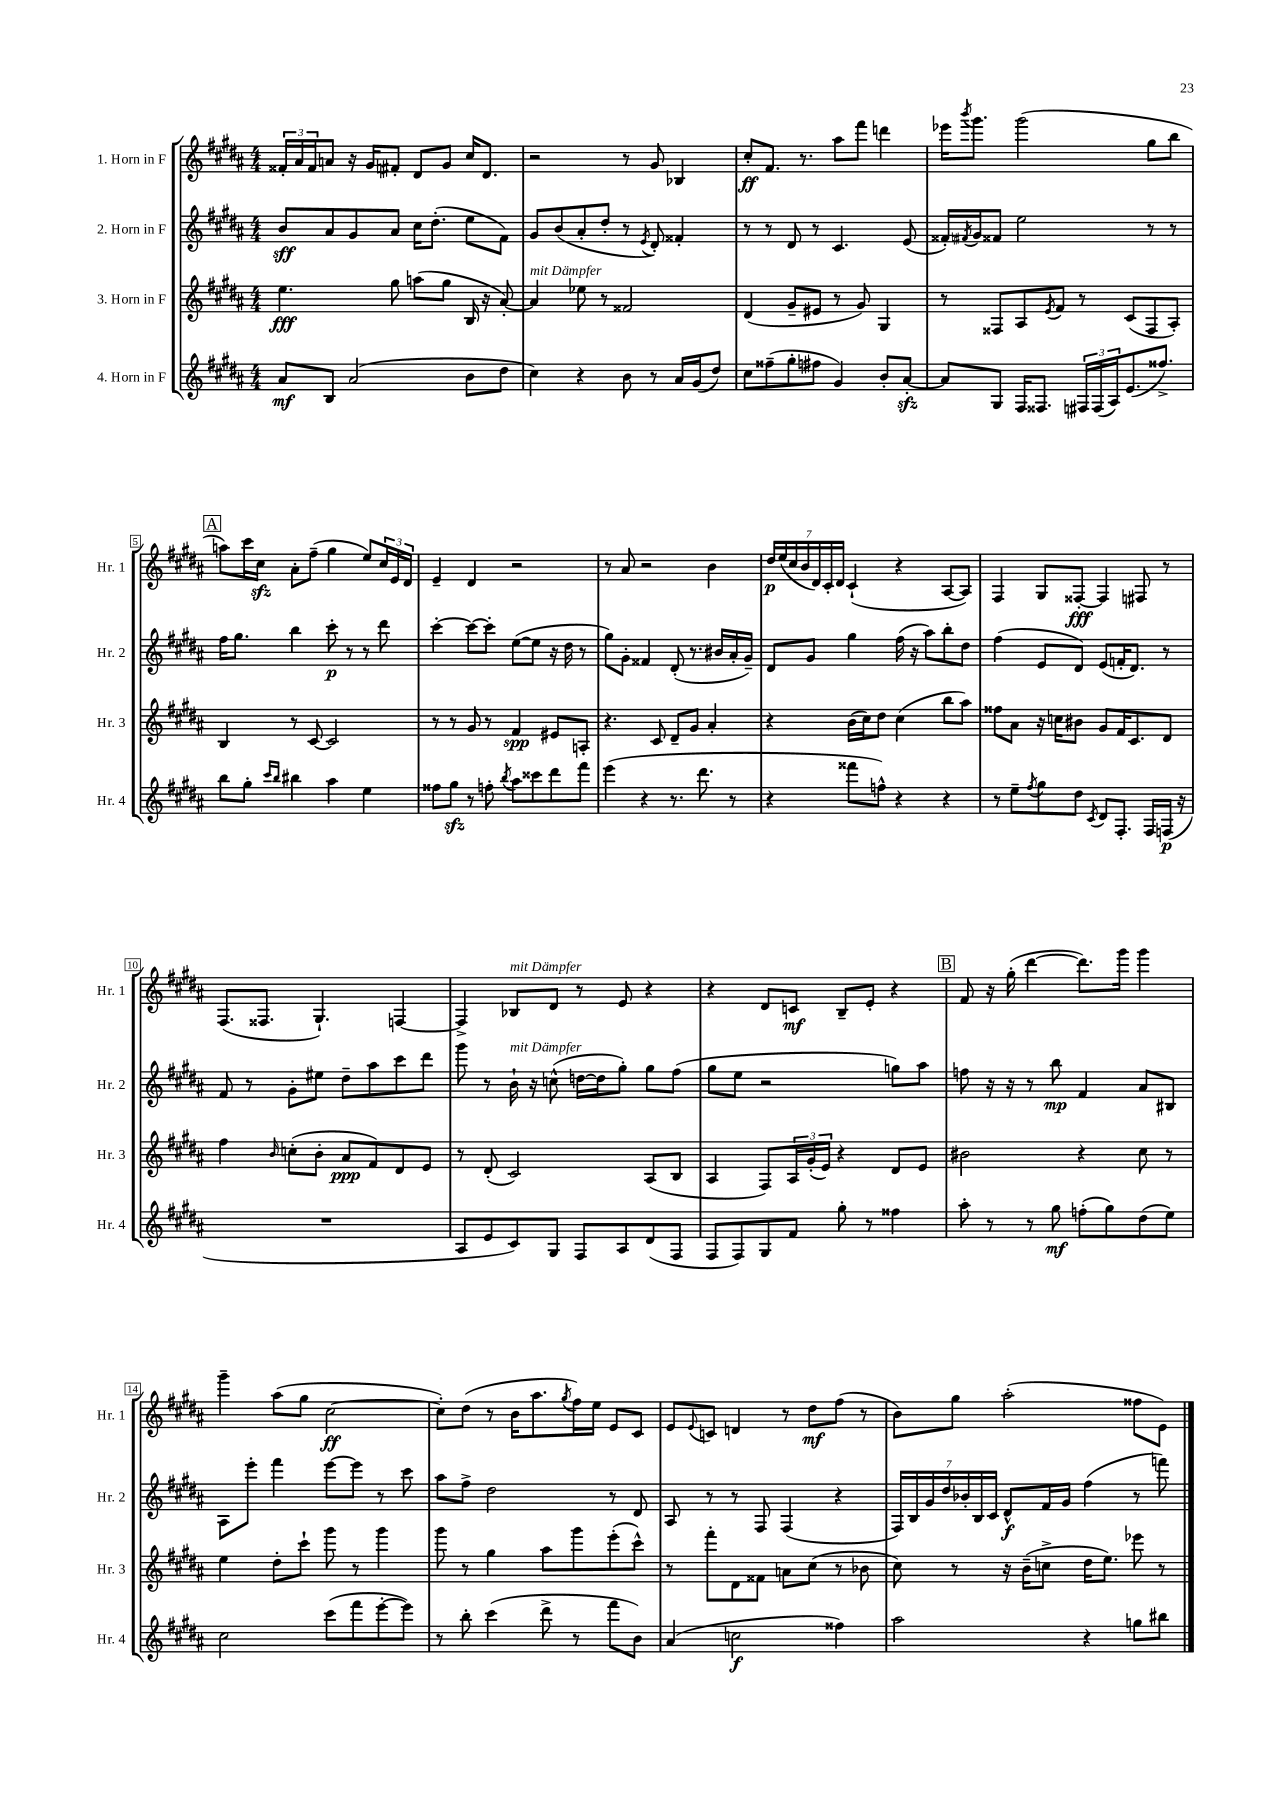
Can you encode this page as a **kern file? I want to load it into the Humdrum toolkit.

**kern	**dynam	**kern	**dynam	**kern	**dynam	**kern	**dynam
*part4	*part4	*part3	*part3	*part2	*part2	*part1	*part1
*staff4	*staff4	*staff3	*staff3	*staff2	*staff2	*staff1	*staff1
*I"4. Horn in F	*	*I"3. Horn in F	*	*I"2. Horn in F	*	*I"1. Horn in F	*
*I'Hr. 4	*	*I'Hr. 3	*	*I'Hr. 2	*	*I'Hr. 1	*
*clefG2	*	*clefG2	*	*clefG2	*	*clefG2	*
*k[f#c#g#d#a#]	*	*k[f#c#g#d#a#]	*	*k[f#c#g#d#a#]	*	*k[f#c#g#d#a#]	*
*M4/4	*	*M4/4	*	*M4/4	*	*M4/4	*
=1	=1	=1	=1	=1	=1	=1	=1
8a#/L	mf	4.ee\	fff	8b/L	sff	24f##X'/LL	.
.	.	.	.	.	.	24a#/	.
.	.	.	.	.	.	24f##/J	.
8B/J	.	.	.	8a#/	.	8an/J	.
(2a#/	.	.	.	8g#/	.	16r	.
.	.	.	.	.	.	16g#/KL	.
.	.	8gg#\	.	8a#/J	.	8f#X'/J	.
.	.	(8aan\L	.	16cc#\KL	.	8d#/L	.
.	.	.	.	(8.dd#'\J	.	.	.
.	.	8gg#\J	.	.	.	8g#/J	.
8b\L	.	16B/	.	8ee\L	.	16cc#/KL	.
.	.	16r	.	.	.	8.d#/J	.
8dd#\J	.	[8a#'/)	.	8f#\J)	.	.	.
=2	=2	=2	=2	=2	=2	=2	=2
!	!	!LO:TX:a:i:t=mit Dämpfer	!	!	!	!	!
4cc#\)	.	4a#/]	.	8g#/L	.	2r	.
.	.	.	.	(8b/	.	.	.
4r	.	8ee-X\	.	8a#'/	.	.	.
.	.	8r	.	8dd#'/J	.	.	.
8b\	.	2f##X/	.	8r	.	8r	.
.	.	.	.	8qe/	.	.	.
8r	.	.	.	8d#'/)	.	8g#/	.
16a#/LL	.	.	.	4f##X'/	.	4B-X/	.
(16g#/J	.	.	.	.	.	.	.
8dd#/J)	.	.	.	.	.	.	.
=3	=3	=3	=3	=3	=3	=3	=3
8cc#\L	.	(4d#/	.	8r	.	8cc#'/L	ff
(8ff##X~\	.	.	.	8r	.	8.f#/J	.
8gg#'\	.	8g#~/L	.	8d#/	.	.	.
.	.	.	.	.	.	8.r	.
8ff#X\J	.	8e#X/J	.	8r	.	.	.
4g#/)	.	8r	.	4.c#/	.	8aa#\L	.
.	.	8g#/)	.	.	.	8fff#\J	.
8b'/L	.	4G#/	.	.	.	4dddn\	.
[8a#zz'/J	.	.	.	(8e/	.	.	.
=4	=4	=4	=4	=4	=4	=4	=4
8a#/L]	.	8r	.	16f##X'/LL)	.	16eee-X\KL	.
.	.	.	.	8qf#X/	.	8qbbb/	.
.	.	.	.	16g#/J	.	8.ggg#\J	.
8G#/J	.	8F##X/L	.	8f##X/J	.	.	.
16F#/KL	.	8A#/	.	2ee\	.	(2ggg#\	.
8.F##X/J	.	.	.	.	.	.	.
.	.	8qe/	.	.	.	.	.
.	.	8f#/J	.	.	.	.	.
24F#X/LL	.	8r	.	.	.	.	.
(24F#/	.	.	.	.	.	.	.
24A#/J)	.	.	.	.	.	.	.
(8.e/	.	(8c#/L	.	.	.	.	.
.	.	8F##/	.	8r	.	8gg#\L	.
8.ff##X^/J)	.	.	.	.	.	.	.
.	.	8A#'/J)	.	8r	.	8bb\J	.
!!LO:LB:g=z
!!LO:REH:place=s1:t=A
=5	=5	=5	=5	=5	=5	=5	=5
8bb\L	.	4B/	.	16ff#\KL	.	8aan\L)	.
.	.	.	.	8.gg#\J	.	.	.
8gg#'\J	.	.	.	.	.	16ccc#\L	.
.	.	.	.	.	.	16cc#zz\JJ	.
16qqccc#/LL	.	.	.	.	.	.	.
16qqbb/JJ	.	.	.	.	.	.	.
4bb#X\	.	8r	.	4bb\	.	8a#'\L	.
.	.	[8c#/	.	.	.	(8ff#~\J	.
4aa#\	.	2c#/]	.	8ccc#'\	p	4gg#\	.
.	.	.	.	8r	.	.	.
4ee\	.	.	.	8r	.	8ee/L)	.
.	.	.	.	8ddd#\	.	24cc#/L	.
.	.	.	.	.	.	24e/	.
.	.	.	.	.	.	24d#/JJ	.
=6	=6	=6	=6	=6	=6	=6	=6
8ff##X\L	.	8r	.	[4ccc#'\	.	4e~/	.
8gg#zz\J	.	8r	.	.	.	.	.
8r	.	8g#/	.	8ccc#\L_	.	4d#/	.
8ffn'\	.	8r	.	8ccc#'\J]	.	.	.
8qbb/	.	.	.	.	.	.	.
8aa#\L	.	4f#/	spp	([8ee\L	.	2r	.
8ccc##X\	.	.	.	8ee\J]	.	.	.
8ddd#\	.	8e#X/L	.	16r	.	.	.
.	.	.	.	16dd#\	.	.	.
8fff#\J	.	8An'/J	.	8r	.	.	.
=7	=7	=7	=7	=7	=7	=7	=7
(4eee\	.	4.r	.	8gg#\L)	.	8r	.
.	.	.	.	8g#'\J	.	8a#/	.
4r	.	.	.	4f##X/	.	2r	.
.	.	8c#/	.	.	.	.	.
8.r	.	8d#~/L	.	(8d#'/	.	.	.
.	.	8g#/J	.	8.r	.	.	.
8.ddd#\	.	.	.	.	.	.	.
.	.	4a#'/	.	.	.	4b\	.
.	.	.	.	16b#X/LL	.	.	.
8r	.	.	.	16a#'/	.	.	.
.	.	.	.	16g#~/JJ)	.	.	.
=8	=8	=8	=8	=8	=8	=8	=8
4r	.	4r	.	8d#/L	.	28dd#/LL	p
.	.	.	.	.	.	(28ee/	.
.	.	.	.	.	.	28cc#/	.
.	.	.	.	.	.	28b/	.
.	.	.	.	8g#/J	.	.	.
.	.	.	.	.	.	28d#/)	.
.	.	.	.	.	.	28c#'/	.
.	.	.	.	.	.	28d#/JJ	.
8fff##X\L	.	(16b\LL	.	4gg#\	.	(4c#`/	.
.	.	16cc#\J)	.	.	.	.	.
8ffn^^\J)	.	8dd#\J	.	.	.	.	.
4r	.	(4cc#\	.	(16ff#\	.	4r	.
.	.	.	.	16r	.	.	.
.	.	.	.	8aa#\L)	.	.	.
4r	.	8bb\L	.	8bb'\	.	[8A#/L	.
.	.	8aa#\J)	.	8dd#\J	.	8A#/J])	.
=9	=9	=9	=9	=9	=9	=9	=9
8r	.	8ff##X\L	.	(4ff#\	.	4F#/	.
8ee~\L	.	8a#\J	.	.	.	.	.
8qff#/	.	.	.	.	.	.	.
8gg#\	.	16r	.	8e/L	.	8G#/L	.
.	.	16ccn\KL	.	.	.	.	.
8dd#\J	.	8b#X\J	.	8d#/J)	.	[8F##X'/J	fff
8qc#/	.	.	.	.	.	.	.
8d#/L	.	8g#/L	.	(8e/L	.	4F##/]	.
8.F#'/J	.	16f#/K	.	16fn'/K	.	.	.
.	.	8.c#/	.	8.d#/J)	.	.	.
.	.	.	.	.	.	8F#X/	.
16F#/LL	.	.	.	.	.	.	.
(16Fn/JJ	p	8d#/J	.	8r	.	8r	.
16r	.	.	.	.	.	.	.
!!LO:LB:g=z
=10	=10	=10	=10	=10	=10	=10	=10
1r	.	4ff#\	.	8f#/	.	(8.F#/L	.
.	.	.	.	8r	.	.	.
.	.	.	.	.	.	8.F##X/J	.
.	.	16qqb/	.	.	.	.	.
.	.	(8ccn'\L	.	8g#'\L	.	.	.
.	.	8b'\J	.	8ee#X\J	.	4.G#`/)	.
.	.	8a#/L	ppp	8dd#~\L	.	.	.
.	.	8f#/)	.	8aa#\	.	.	.
.	.	8d#/	.	8ccc#\	.	[4Fn/	.
.	.	8e/J	.	8ddd#\J	.	.	.
=11	=11	=11	=11	=11	=11	=11	=11
8A#/L	.	8r	.	8ggg#\	.	4F^/]	.
8e/	.	(8d#'/	.	8r	.	.	.
!	!	!	!	!	!	!LO:TX:a:i:t=mit Dämpfer	!
!	!	!	!	!LO:TX:a:i:t=mit Dämpfer	!	!	!
8c#/)	.	2c#/)	.	16b`\	.	8B-X/L	.
.	.	.	.	16r	.	.	.
8G#/J	.	.	.	(8ccn^^\	.	8d#/J	.
8F#/L	.	.	.	[16ddn\LL	.	8r	.
.	.	.	.	16dd\J]	.	.	.
8A#/	.	.	.	8gg#'\J)	.	8e/	.
(8d#/	.	(8A#/L	.	8gg#\L	.	4r	.
8F#/J	.	8B/J	.	(8ff#\J	.	.	.
=12	=12	=12	=12	=12	=12	=12	=12
8F#/L	.	4A#/	.	8gg#\L	.	4r	.
8F#/)	.	.	.	8ee\J	.	.	.
8G#/	.	8F#/L)	.	2r	.	8d#/L	.
8f#/J	.	24A#/L	.	.	.	8cn/J	mf
.	.	(24g#'/	.	.	.	.	.
.	.	24e/JJ)	.	.	.	.	.
8gg#'\	.	4r	.	.	.	8B~/L	.
8r	.	.	.	.	.	8e'/J	.
4ff##X\	.	8d#/L	.	8ggn\L)	.	4r	.
.	.	8e/J	.	8aa#\J	.	.	.
!!LO:REH:place=s1:t=B
=13	=13	=13	=13	=13	=13	=13	=13
8aa#'\	.	2b#X\	.	8ffn\	.	8f#/	.
8r	.	.	.	16r	.	16r	.
.	.	.	.	16r	.	(16gg#'\	.
8r	.	.	.	8r	.	[4ddd#\	.
8gg#\	mf	.	.	8bb\	mp	.	.
(8ffn'\L	.	4r	.	4f#/	.	8.ddd#\L])	.
8gg#\)	.	.	.	.	.	.	.
.	.	.	.	.	.	16ggg#\Jk	.
(8dd#\	.	8cc#\	.	8a#/L	.	4ggg#\	.
8ee\J)	.	8r	.	8B#X/J	.	.	.
!!LO:LB:g=z
=14	=14	=14	=14	=14	=14	=14	=14
2cc#\	.	4ee\	.	8A#\L	.	4ggg#~\	.
.	.	.	.	8eee'\J	.	.	.
.	.	8dd#'\L	.	4fff#\	.	(8aa#\L	.
.	.	8ccc#`\J	.	.	.	8gg#\J	.
(8ccc#\L	.	8ggg#\	.	[8eee\L	.	[2cc#\	ff
8fff#\	.	8r	.	8eee\J]	.	.	.
[8eee'\	.	4ggg#\	.	8r	.	.	.
8eee\J])	.	.	.	8ccc#\	.	.	.
=15	=15	=15	=15	=15	=15	=15	=15
8r	.	8ggg#\	.	8aa#\L	.	8cc#'\L])	.
8bb'\	.	8r	.	8ff#^\J	.	(8dd#\J	.
(4ccc#\	.	4gg#\	.	2dd#\	.	8r	.
.	.	.	.	.	.	16b\KL	.
.	.	.	.	.	.	8.aa#\	.
8ddd#^\	.	8aa#\L	.	.	.	.	.
.	.	.	.	.	.	8qgg#/	.
8r	.	8ggg#\	.	.	.	16ff#\L)	.
.	.	.	.	.	.	16ee\JJ	.
8fff#\L	.	(8eee'\	.	8r	.	8e/L	.
8b\J)	.	8ccc#^^\J)	.	8d#/	.	8c#/J	.
=16	=16	=16	=16	=16	=16	=16	=16
(4a#/	.	8r	.	8A#/	.	8e/L	.
.	.	.	.	.	.	8qqe/	.
.	.	8fff#'\L	.	8r	.	8cn/J	.
2ccn\	f	8d#\	.	8r	.	4dn/	.
.	.	8f##X\J	.	8F#/	.	.	.
.	.	8an\L	.	(4F#/	.	8r	.
.	.	(8cc#\J	.	.	.	8dd#\L	mf
4ff##X\)	.	8r	.	4r	.	(8ff#\J	.
.	.	8b-X\	.	.	.	8r	.
=17	=17	=17	=17	=17	=17	=17	=17
2aa#\	.	8cc#\)	.	28F#/LL)	.	8b\L)	.
.	.	.	.	28B/	.	.	.
.	.	.	.	28g#/	.	.	.
.	.	.	.	28dd#/	.	.	.
.	.	8r	.	.	.	8gg#\J	.
.	.	.	.	28b-X'/	.	.	.
.	.	.	.	28B/	.	.	.
.	.	.	.	28c#/JJ	.	.	.
.	.	16r	.	8d#^^/L	f	(2aa#'\	.
.	.	(16b~\KL	.	.	.	.	.
.	.	8ccn^\J	.	16f#/L	.	.	.
.	.	.	.	16g#/JJ	.	.	.
4r	.	16dd#\KL	.	(4ff#\	.	.	.
.	.	8.ee\J)	.	.	.	.	.
8ggn\L	.	8eee-X\	.	8r	.	8ff##X\L	.
8bb#X\J	.	8r	.	8fffn\)	.	8e\J)	.
==	==	==	==	==	==	==	==
*-	*-	*-	*-	*-	*-	*-	*-
